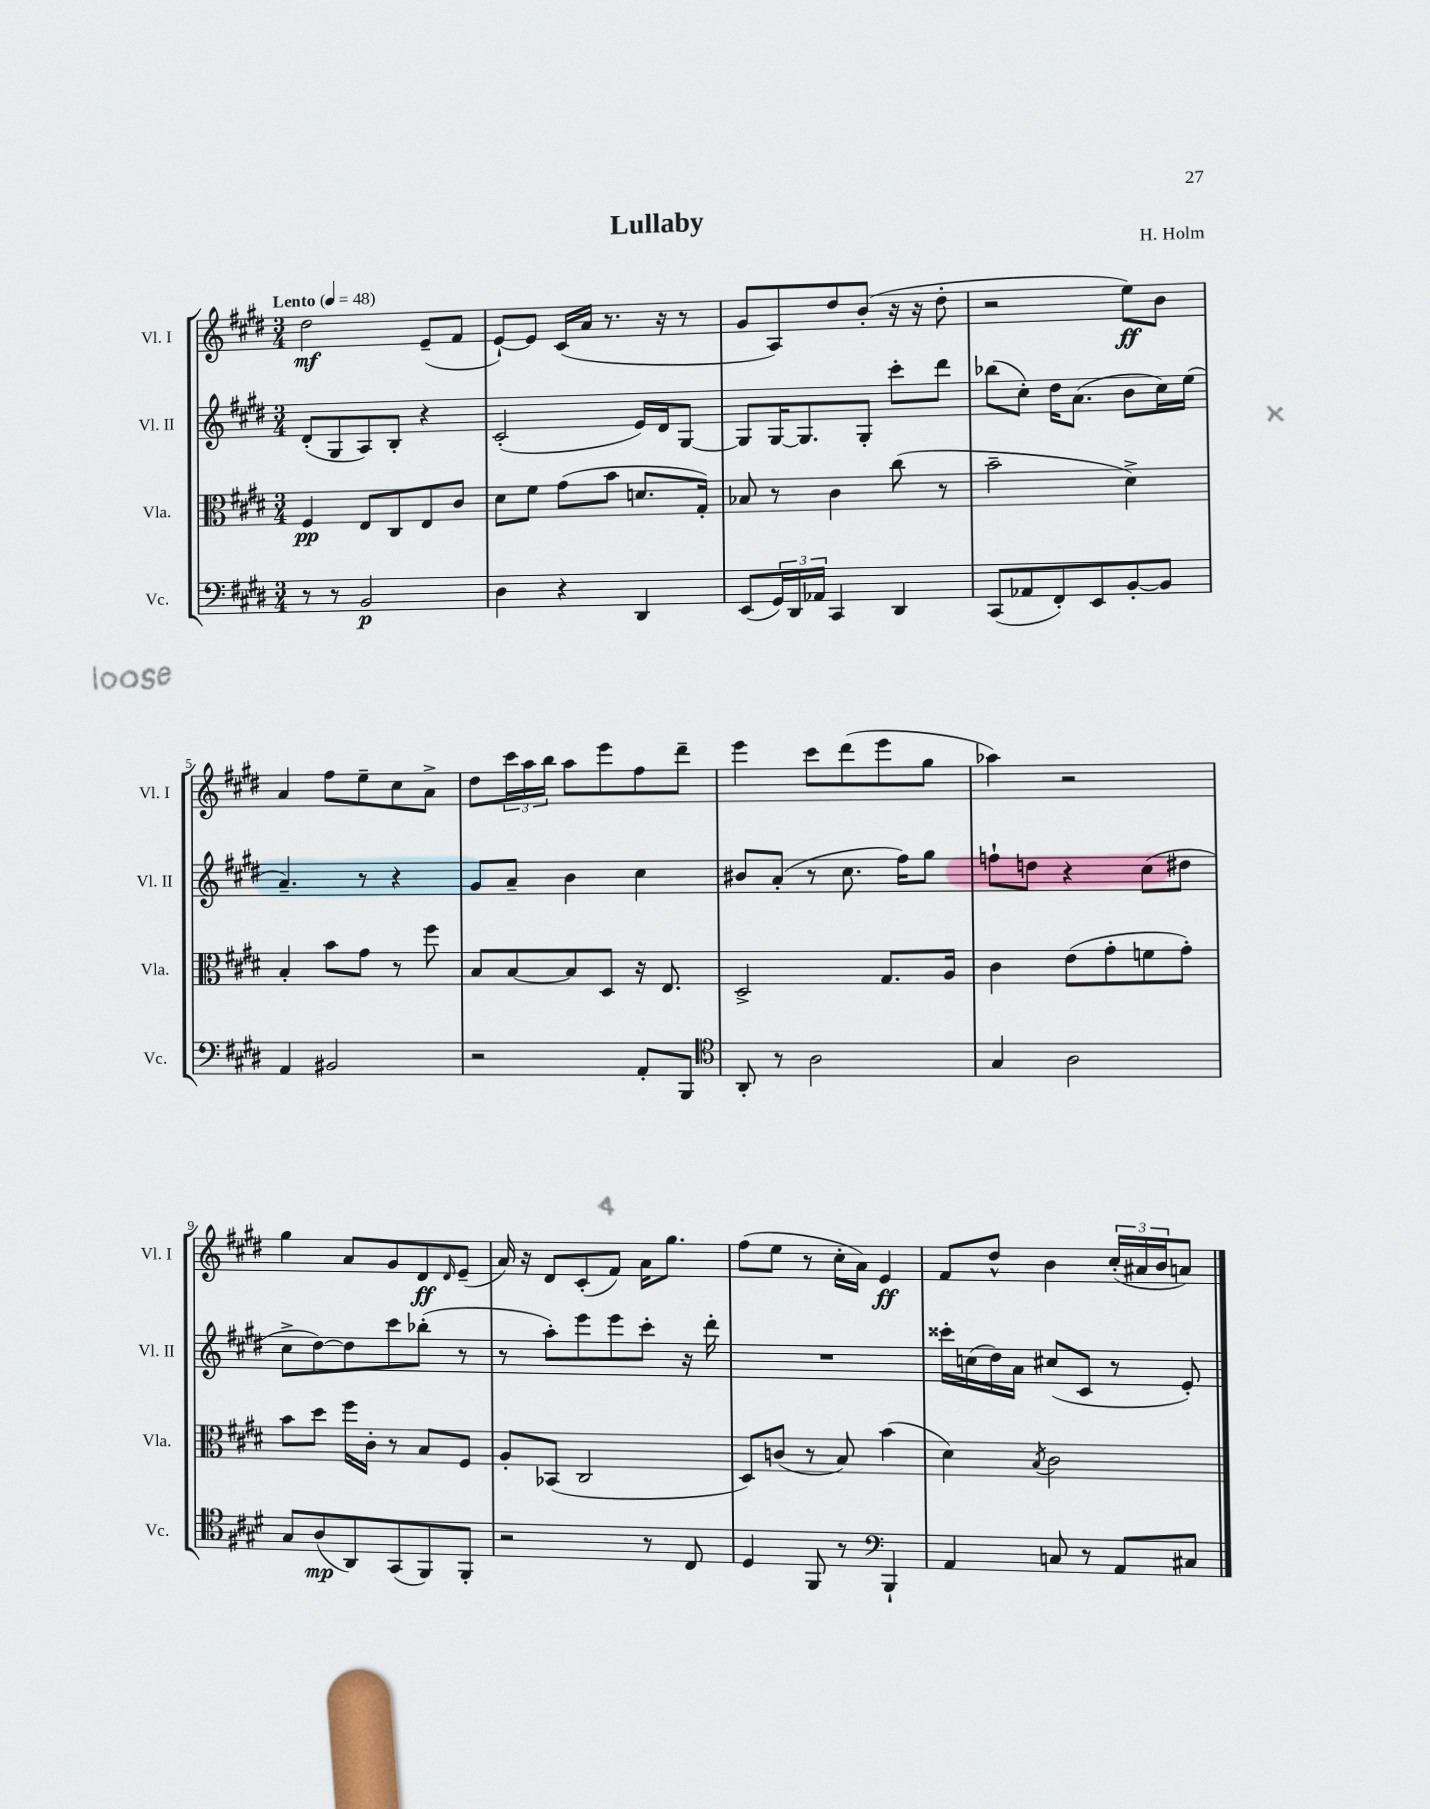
\header { title = "Lullaby" composer = "H. Holm" }
<<
\new StaffGroup <<
\new Staff = "s0" \with { instrumentName = "Vl. I" shortInstrumentName = "Vl. I" } {
    \clef treble \key e \major \numericTimeSignature \time 3/4 \tempo "Lento" 4 = 48
    dis''2\mf e'8--( fis'8 |
    e'8~-!) e'8 cis'16( a'16 r8. r16 r8 |
    gis'8 a8) dis''8 b'8-.( r16 r16 dis''8-. |
    r2 e''8\ff) b'8 |
    a'4 fis''8 e''8-- cis''8 a'8-> |
    dis''8 \tuplet 3/2 { cis'''16 a''16 b''16 } a''8 e'''8 fis''8 dis'''8-- |
    e'''4 cis'''8 dis'''8( e'''8 gis''8 |
    aes''4) r2 |
    gis''4 a'8 gis'8 dis'8\ff \grace { dis'16 } e'8--( |
    a'16) r16 dis'8 cis'8-.( fis'8) a'16 gis''8. |
    fis''8( e''8 r8 cis''16-. a'16) e'4\ff |
    fis'8 dis''8-^ b'4 \tuplet 3/2 { cis''16-.( ais'16 b'16 } a'8) \bar "|." |
}
\new Staff = "s1" \with { instrumentName = "Vl. II" shortInstrumentName = "Vl. II" } {
    \clef treble \key e \major \numericTimeSignature \time 3/4
    dis'8-.( gis8 a8) b8-. r4 |
    cis'2-.( e'16) dis'16 gis8~ |
    gis8 gis16~ gis8. gis8-. cis'''8-. dis'''8 |
    bes''8( cis''8-.) dis''16 a'8.( b'8 cis''16) e''16( |
    a'4.--) r8 r4 |
    gis'8 a'8-- b'4 cis''4 |
    bis'8 a'8-.( r8 cis''8. fis''16) gis''8 |
    f''8-! d''8 r4 cis''8( dis''8 |
    cis''8-> dis''8~) dis''8 cis'''8 bes''8-.( r8 |
    r8 a''8-.) e'''8 e'''8 cis'''8-. r16 dis'''16-. |
    R2. |
    cisis'''16-. c''16( dis''16) a'16 cis''8( cis'8 r8 e'8-.) \bar "|." |
}
\new Staff = "s2" \with { instrumentName = "Vla." shortInstrumentName = "Vla." } {
    \clef alto \key e \major \numericTimeSignature \time 3/4
    fis4\pp e8 cis8 e8 cis'8 |
    dis'8 fis'8 gis'8( b'8 d'8. gis16-.) |
    bes8 r8 cis'4 cis''8( r8 |
    b'2-- dis'4->) |
    b4-. b'8 gis'8 r8 fis''8 |
    b8 b8~ b8 dis8 r16 e8. |
    dis2-> gis8. a16 |
    cis'4 e'8( gis'8-. f'8 gis'8-.) |
    b'8 dis''8 fis''16 cis'16-. r8 b8 fis8 |
    a8-. bes,8( cis2 |
    dis8) c'8( r8 b8) b'4( |
    dis'4) \acciaccatura { b8 } cis'2 \bar "|." |
}
\new Staff = "s3" \with { instrumentName = "Vc." shortInstrumentName = "Vc." } {
    \clef bass \key e \major \numericTimeSignature \time 3/4
    r8 r8 b,2\p |
    dis4 r4 dis,4 |
    e,8( \tuplet 3/2 { gis,16) dis,16 aes,16 } cis,4 dis,4 |
    cis,8( aes,8 fis,8-.) e,8 b,8~-. b,8 |
    a,4 bis,2 |
    r2 a,8-. b,,8 |
    \clef tenor a,8-. r8 a2 |
    gis4 a2 |
    gis8 a8\mp( a,8) gis,8( fis,8) fis,8-. |
    r2 r8 cis8 |
    dis4 fis,8 r8 \clef bass b,,4-! |
    a,4 c8 r8 a,8 cis8 \bar "|." |
}
>>
>>
